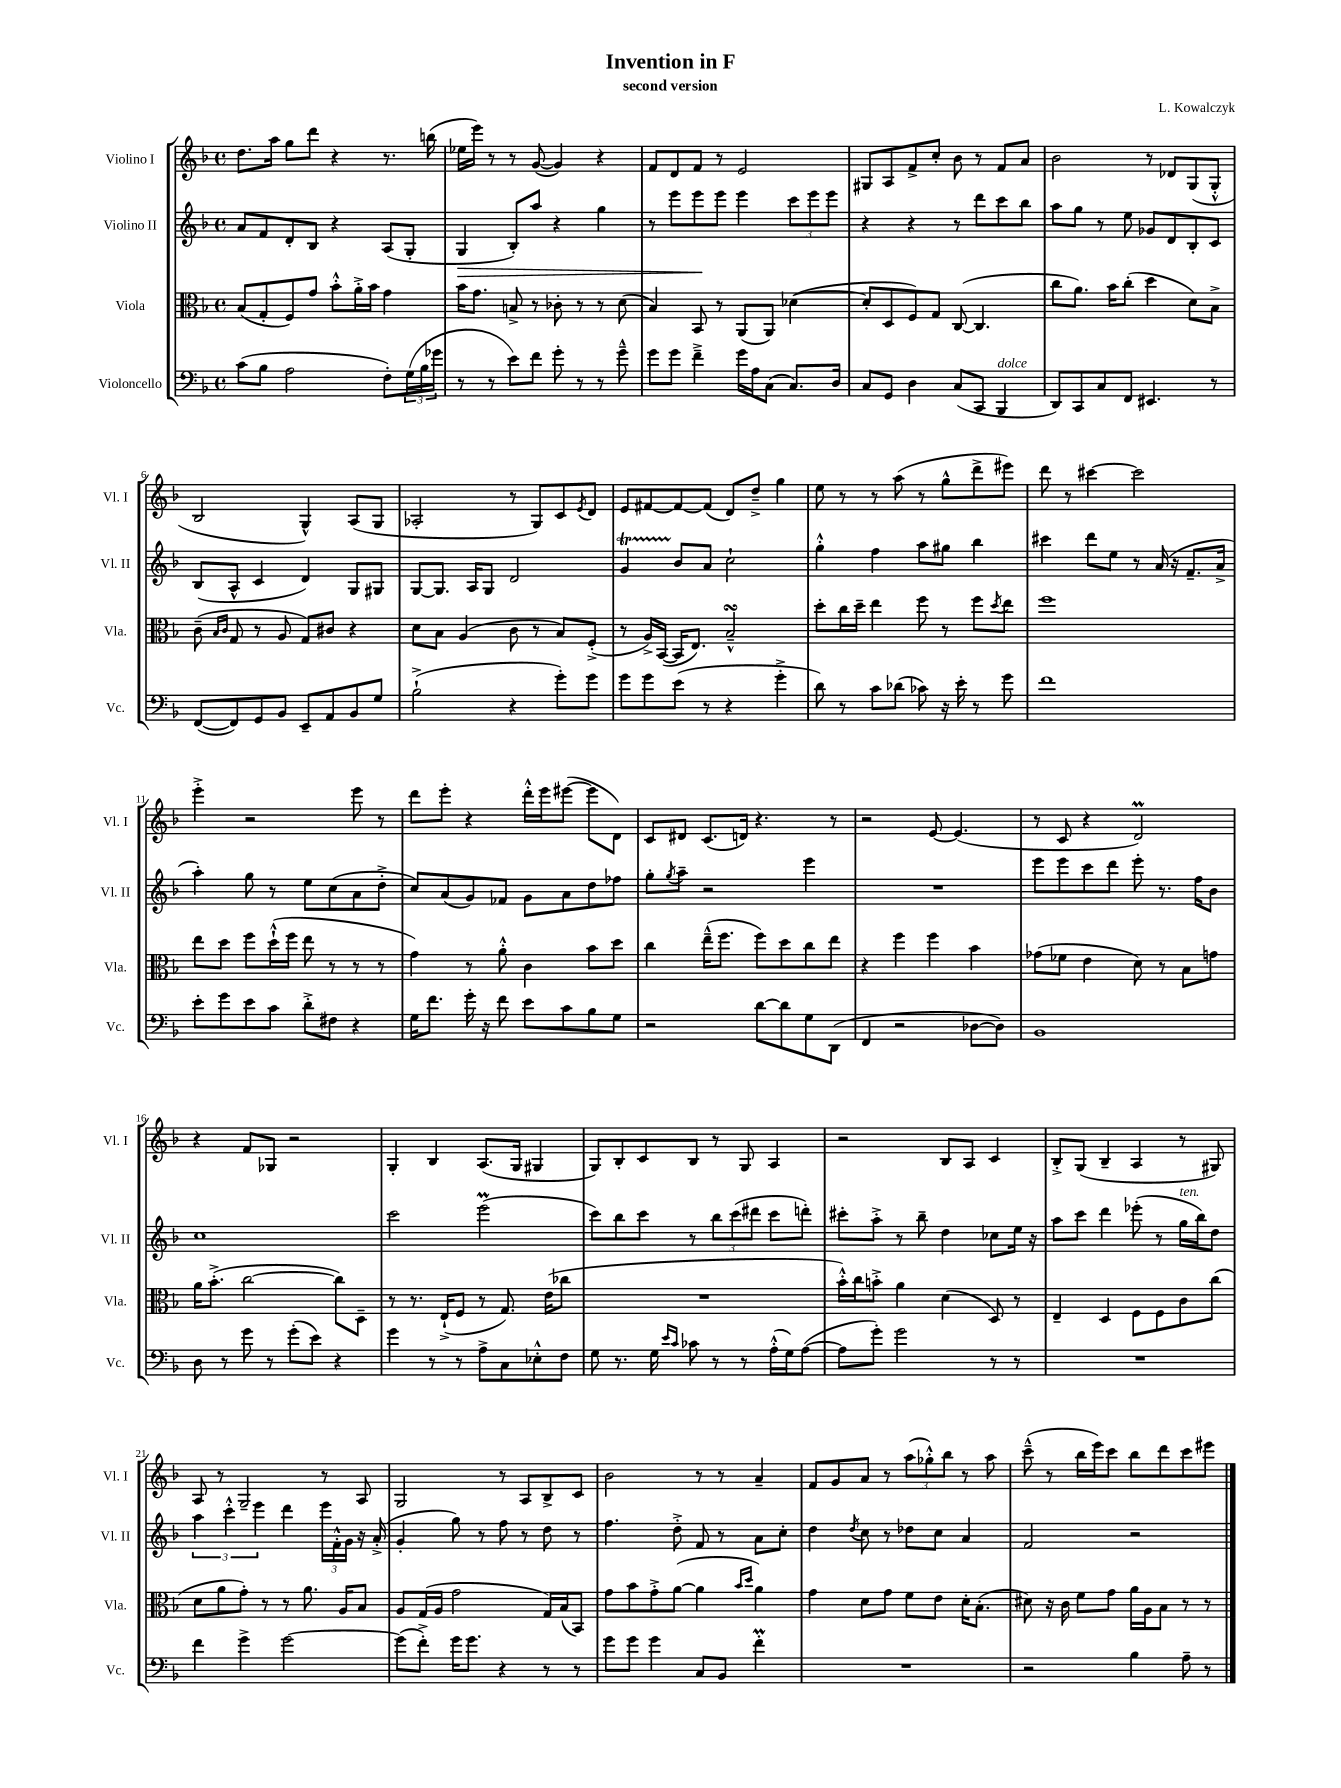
\header { title = "Invention in F" composer = "L. Kowalczyk" subtitle = "second version" }
<<
\new StaffGroup <<
\new Staff = "s0" \with { instrumentName = "Violino I" shortInstrumentName = "Vl. I" } {
    \clef treble \key f \major \defaultTimeSignature \time 4/4
    d''8. a''16 g''8 d'''8 r4 r8. b''16( |
    ees''16 e'''16) r8 r8 g'8~( g'4) r4 |
    f'8 d'8 f'8 r8 e'2 |
    gis8 a8 f'8-> c''8-. bes'8 r8 f'8 a'8 |
    bes'2 r8 des'8 g8( g8-.-^ |
    bes2 g4-^) a8( g8 |
    aes2-. r8 g8) c'8 \acciaccatura { e'8 } d'8 |
    e'8 fis'8~ fis'8~ fis'8( d'8) d''8---> g''4 |
    e''8 r8 r8 a''8( r8 g''8-^ d'''8-> eis'''8) |
    d'''8 r8 cis'''4~ cis'''2 |
    e'''4-.-> r2 e'''8 r8 |
    d'''8 e'''8-. r4 d'''16-.-^ e'''16 eis'''8~( eis'''8 d'8) |
    c'8 dis'8 c'8.( d'16) r4. r8 |
    r2 e'8~ e'4.( |
    r8 c'8 r4 d'2\prall) |
    r4 f'8 ges8 r2 |
    g4-. bes4 a8.( g16 gis4 |
    g8) bes8-. c'8 bes8 r8 g8 a4 |
    r2 bes8 a8 c'4 |
    bes8-.-> g8( bes4-- a4 r8 gis8) |
    a8 r8 g2-- r8 a8 |
    g2 r8 a8 bes8-> c'8 |
    bes'2 r8 r8 a'4-- |
    f'8 g'8 a'8 r8 \tuplet 3/2 { a''8( ges''8-.-^) bes''8 } r8 a''8 |
    c'''8---^( r8 bes''16 e'''16) c'''8 bes''8 d'''8 c'''8 eis'''8 \bar "|." |
}
\new Staff = "s1" \with { instrumentName = "Violino II" shortInstrumentName = "Vl. II" } {
    \clef treble \key f \major \defaultTimeSignature \time 4/4
    a'8 f'8 d'8-. bes8 r4 a8( g8-. |
    g4\> bes8-.) a''8 r4 g''4 |
    r8 e'''8 e'''8\! e'''8 e'''4 \tuplet 3/2 { c'''8 e'''8 e'''8 } |
    r4 r4 r8 d'''8 c'''8 bes''8 |
    a''8 g''8 r8 e''8 ges'8 d'8 bes8-. c'8 |
    bes8( a8-^ c'4 d'4) g8 gis8 |
    g8~ g8. a16 g8 d'2 |
    g'4\startTrillSpan bes'8\stopTrillSpan a'8 c''2-! |
    g''4-.-^ f''4 a''8 gis''8 bes''4 |
    cis'''4 d'''8 e''8 r8 a'16( r16 f'8.-- a'16-> |
    a''4-.) g''8 r8 e''8 c''8( a'8 d''8-.-> |
    c''8) a'8( g'8) fes'8 g'8 a'8 d''8 fes''8 |
    g''8-. \acciaccatura { g''8 } a''8-- r2 e'''4 |
    R1 |
    e'''8 e'''8 c'''8 d'''8 e'''8-. r8. f''16 bes'8 |
    c''1 |
    c'''2 e'''2\prall( |
    c'''8) bes''8 c'''8 r8 \tuplet 3/2 { bes''8 c'''8( dis'''8 } c'''8 d'''8-.) |
    cis'''8-. a''8-.-> r8 bes''8-- d''4 ces''8 e''16 r16 |
    a''8 c'''8 d'''4 ees'''8-.( r8 g''16^\markup { \italic "ten." } bes''16) d''8 |
    \tuplet 3/2 { a''4 c'''4-.-^ e'''4 } d'''4 \tuplet 3/2 { e'''16 f'16-.-^ g'16 } r16 a'16-.->( |
    g'4-. g''8) r8 f''8 r8 d''8 r8 |
    f''4. d''8-.-> f'8 r8 a'8 c''8-. |
    d''4 \acciaccatura { d''8 } c''8 r8 des''8 c''8 a'4 |
    f'2 r2 \bar "|." |
}
\new Staff = "s2" \with { instrumentName = "Viola" shortInstrumentName = "Vla." } {
    \clef alto \key f \major \defaultTimeSignature \time 4/4
    bes8( g8-. f8) g'8 bes'8-.-^ a'16-.-> bes'16 g'4 |
    bes'16 g'8. b8-> r8 ces'8-. r8 r8 d'8( |
    bes4) bes,8 r8 a,8( a,8) des'4~( |
    des'8-. d8 f8) g8 c8~( c4. |
    c''8 a'8.) bes'16 c''8-.( d''4 d'8) bes8-> |
    c'8--( \grace { bes16 c'16 } g8 r8 a8 g8) cis'8 r4 |
    d'8 bes8 a4( c'8 r8 bes8) f8-.->( |
    r8 a16->) bes,16~( bes,16 e8.) bes2---^\turn |
    d''8-. c''16 d''16-- e''4 f''8 r8 f''8 \acciaccatura { d''8 } e''8 |
    f''1 |
    e''8 d''8 f''8 d''16-!-^( f''16 e''8 r8 r8 r8 |
    g'4) r8 a'8-.-^ c'4 bes'8 d''8 |
    c''4 e''16---^( f''8. f''8) d''8 c''8 e''8 |
    r4 f''4 f''4 bes'4 |
    ges'8( fes'8 e'4 d'8) r8 bes8 g'8 |
    a'16 bes'8.-.->( c''2~ c''8) d8-- |
    r8 r8. e16-!->( f8 r8 g8.) e'16( ces''8 |
    R1 |
    bes'16-.-^) c''16 b'8-.-> a'4 d'4( d8) r8 |
    e4-- d4 f8 f8 c'8 c''8( |
    d'8 a'8 g'8-.) r8 r8 a'8. a16 bes8 |
    a8 g16( a16 g'2 g16) bes16( bes,8) |
    g'8 bes'8 g'8-.-> a'8~( a'4 \grace { bes'16 d''16 } a'4) |
    g'4 d'8 g'8 f'8 e'8 d'16-. bes8.-.( |
    dis'8) r16 c'16 f'8 g'8 a'16 a16 bes8 r8 r8 \bar "|." |
}
\new Staff = "s3" \with { instrumentName = "Violoncello" shortInstrumentName = "Vc." } {
    \clef bass \key f \major \defaultTimeSignature \time 4/4
    c'8( bes8 a2 f8-.) \tuplet 3/2 { g16( bes16 ges'16 } |
    r8 r8 e'8) f'8 g'8-. r8 r8 g'8---^ |
    g'8 g'8 f'4---> g'16 a16 c8( c8.) d16 |
    c8 g,8 d4 c8( c,8 bes,,4^\markup { \italic "dolce" } |
    d,8) c,8 c8 f,8 eis,4. r8 |
    f,8~( f,8) g,8 bes,8 e,8-- a,8 bes,8 g8 |
    bes2-!->( r4 g'8-.) g'8 |
    g'8 g'8 e'8( r8 r4 g'4-.-> |
    d'8) r8 c'8 des'8( ces'8) r16 e'16-. r8 g'8 |
    f'1 |
    e'8-. g'8 e'8 c'8 d'8-.-> fis8 r4 |
    g16 f'8. g'16-. r16 f'8 e'8 c'8 bes8 g8 |
    r2 d'8~ d'8 g8 d,8( |
    f,4 r2 des8~ des8) |
    bes,1 |
    d8 r8 g'8 r8 g'8-.( e'8) r4 |
    g'4 r8 r8 a8-> c8 ees8-.-^ f8 |
    g8 r8. g16 \grace { e'16 c'16 } ces'8 r8 r8 a16-.-^( g16) a8~( |
    a8 g'8-.) g'2 r8 r8 |
    R1 |
    f'4 g'4-> g'2~ |
    g'8( f'8-.->) g'16 g'8. r4 r8 r8 |
    g'8 g'8 g'4 c8 bes,8 f'4-.\prall |
    R1 |
    r2 bes4 a8-- r8 \bar "|." |
}
>>
>>
